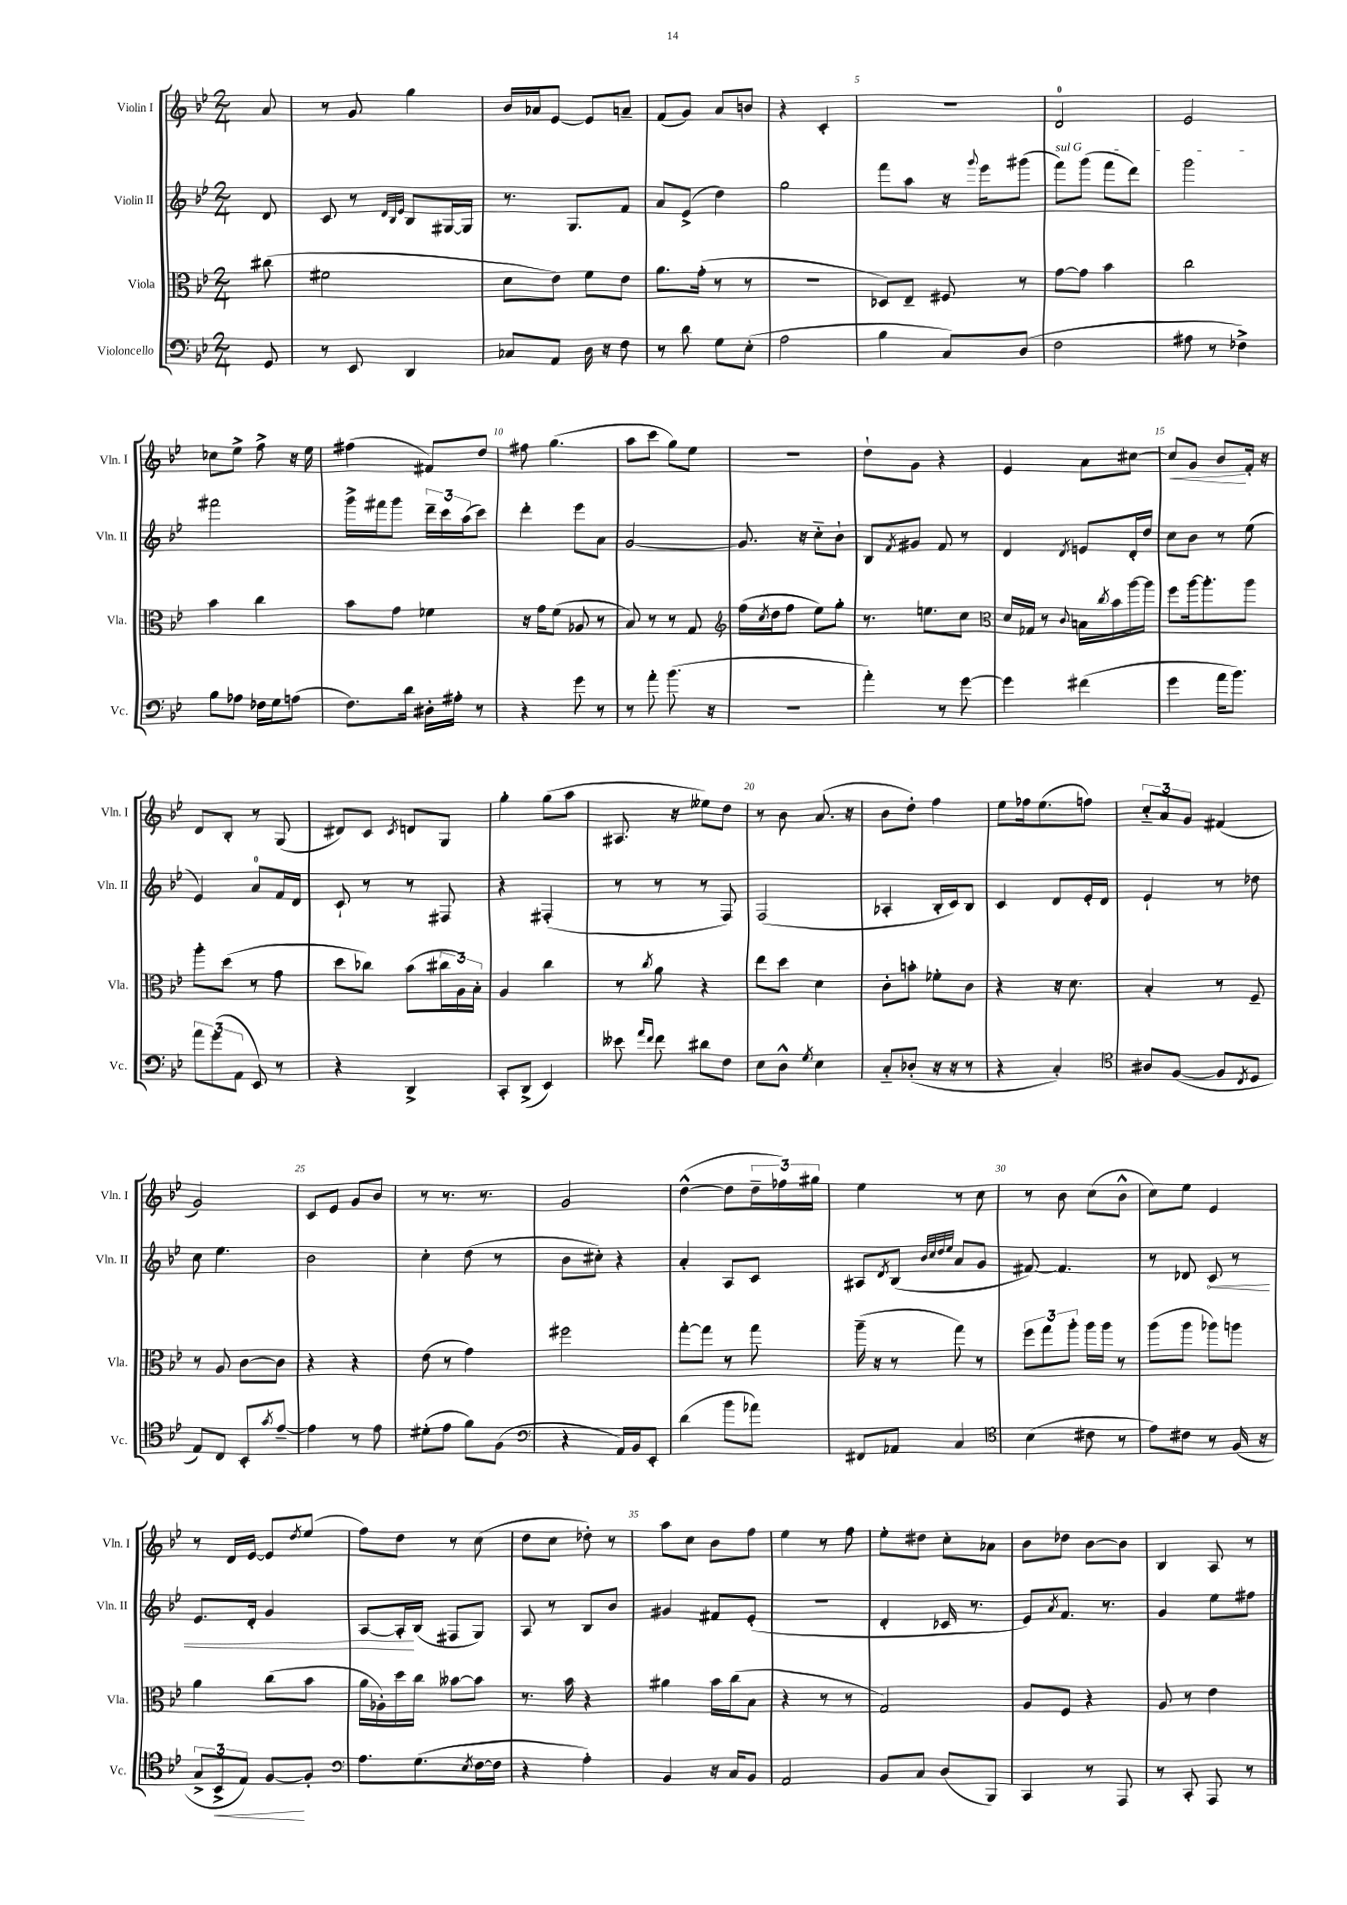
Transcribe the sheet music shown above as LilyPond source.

<<
\new StaffGroup <<
\new Staff = "s0" \with { instrumentName = "Violin I" shortInstrumentName = "Vln. I" } {
    \clef treble \key bes \major \numericTimeSignature \time 2/4 \partial 8
    a'8 |
    r8 g'8 g''4 |
    bes'16 aes'16 ees'8~ ees'8 a'8-- |
    f'8( g'8) a'8 b'8 |
    r4 c'4-. |
    R2 |
    d'2-0 |
    ees'2 |
    ces''8 ees''8-> f''8-> r16 ees''16 |
    fis''4( fis'8) d''8 |
    fis''8 g''4.( |
    a''8 c'''8 g''8) ees''8 |
    R2 |
    d''8-! g'8 r4 |
    ees'4 a'8 cis''8~ |
    cis''8\< g'8 bes'8\! f'16-. r16 |
    d'8 bes8-. r8 g8( |
    dis'8) c'8 \acciaccatura { c'8 } d'8 g8 |
    g''4-. g''8( a''8 |
    ais8. r16 eeses''8) d''8 |
    r8 bes'8 a'8.( r16 |
    bes'8 d''8-.) f''4 |
    ees''8 fes''16 ees''8.( f''8) |
    \tuplet 3/2 { c''8-_ a'8 g'8 } fis'4( |
    g'2) |
    c'8 ees'8 g'8 bes'8 |
    r8 r8. r8. |
    g'2 |
    d''4~-^( d''8 \tuplet 3/2 { d''16-- fes''16) gis''16 } |
    ees''4 r8 c''8 |
    r8 bes'8 c''8( bes'8-^ |
    c''8) ees''8 ees'4 |
    r8 d'16 ees'16~ ees'8 \acciaccatura { d''8 } ees''8( |
    f''8) d''8 r8 c''8( |
    d''8 c''8 des''8-.) r8 |
    a''8 c''8 bes'8 f''8 |
    ees''4 r8 f''8 |
    ees''8-. dis''8 c''8-. aes'8 |
    bes'8 des''8 bes'8~ bes'8 |
    bes4 a8 r8 \bar "|." |
}
\new Staff = "s1" \with { instrumentName = "Violin II" shortInstrumentName = "Vln. II" } {
    \clef treble \key bes \major \numericTimeSignature \time 2/4 \partial 8
    d'8 |
    c'8 r8 \grace { d'32 bes32 ees'32 } bes8 gis16~ gis16 |
    r8. g8. f'8 |
    a'8 ees'8->( d''4) |
    g''2 |
    f'''8 a''8 r16 \appoggiatura { g'''8 } ees'''16 gis'''8( |
    \once \override TextSpanner.bound-details.left.text = \markup { \italic "sul G" } f'''8\startTextSpan) g'''8( f'''8 d'''8) |
    g'''2\stopTextSpan |
    fis'''2 |
    g'''16-> fis'''16 g'''8 \tuplet 3/2 { d'''16-- c'''16 a''16( } c'''8) |
    d'''4-. ees'''8 a'8 |
    g'2~ |
    g'8. r16 c''8-_ bes'8-! |
    bes8 \acciaccatura { f'8 } gis'8 f'8 r8 |
    d'4 \acciaccatura { d'8 } e'8 d'16-. d''16 |
    c''8 bes'8 r8 ees''8( |
    ees'4) a'8-0 f'16 d'16 |
    c'8-! r8 r8 fis8 |
    r4 fis4-.( |
    r8 r8 r8 f8) |
    f2( |
    aes4-. bes16-. c'16) bes8 |
    c'4 d'8 ees'16-. d'16 |
    ees'4-! r8 des''8 |
    c''8 ees''4. |
    bes'2 |
    c''4-. d''8( r8 |
    bes'8 cis''8-.) r4 |
    a'4-. a8 c'8 |
    ais8 \acciaccatura { d'8 } bes8( \grace { bes'32 c''32 d''32 ees''32 } a'8 g'8 |
    fis'8~) fis'4. |
    r8 des'8 \once \override Hairpin.circled-tip = ##t c'8\< r8 |
    ees'8. d'16-. g'4 |
    a8~ a16-.\! bes16( fis8 g8) |
    a8 r8 bes8 bes'8 |
    gis'4 fis'8 ees'8-.( |
    R2 |
    d'4-. ces'16 r8. |
    ees'8) \acciaccatura { a'8 } f'8. r8. |
    g'4 ees''8 fis''8 \bar "|." |
}
\new Staff = "s2" \with { instrumentName = "Viola" shortInstrumentName = "Vla." } {
    \clef alto \key bes \major \numericTimeSignature \time 2/4 \partial 8
    cis''8( |
    fis'2 |
    d'8 ees'8) f'8 ees'8 |
    a'8. g'16-.( r8 r8 |
    R2 |
    des8) ees8-- fis8 r8 |
    g'8~ g'8 bes'4 |
    c''2 |
    bes'4 c''4 |
    bes'8 g'8 fes'4 |
    r16 g'16 f'8( aes8 r8 |
    bes8) r8 r8 g8 |
    \clef treble f''16( \acciaccatura { c''8 } d''16 f''8 ees''8) g''8-. |
    r8. e''8. c''8 |
    \clef alto d'16 ges16 r8 \appoggiatura { c'8 } b16 \acciaccatura { c''8 } bes'16 a''16~ a''16 |
    f''8 a''16~ a''8.-. a''8 |
    a''8-. d''8( r8 g'8 |
    d''8 ces''8) bes'8( \tuplet 3/2 { cis''16 a16) bes16-. } |
    a4 c''4 |
    r8 \acciaccatura { c''8 } a'8 r4 |
    ees''8 d''8 d'4 |
    c'8-. b'8-. fes'8-. c'8 |
    r4 r16 d'8. |
    bes4-. r8 f8-- |
    r8 a8 c'8~ c'8 |
    r4 r4 |
    ees'8( r8 g'4) |
    fis''2 |
    g''8~-. g''8 r8 g''8 |
    a''16--( r16 r8 g''8) r8 |
    \tuplet 3/2 { f''8 g''8 a''8-. } a''16 a''16 r8 |
    a''8( a''8 aes''8) a''8 |
    a'4 c''8( bes'8 |
    a'16 aes16-.) d''16 c''16 beses'8~ beses'8 |
    r8. bes'16 r4 |
    ais'4 bes'16 c''16( bes8 |
    r4 r8 r8 |
    g2) |
    a8 f8 r4 |
    a8 r8 ees'4 \bar "|." |
}
\new Staff = "s3" \with { instrumentName = "Violoncello" shortInstrumentName = "Vc." } {
    \clef bass \key bes \major \numericTimeSignature \time 2/4 \partial 8
    g,8 |
    r8 ees,8 d,4 |
    ces8 a,8 d16 r16 f8 |
    r8 d'8 g8 ees8-.( |
    a2 |
    bes4 c8) d8( |
    f2 |
    ais8 r8 fes4->) |
    bes8 aes8 fes16 g16 a8( |
    f8.) d'16 dis16-. ais16-. r8 |
    r4 g'8 r8 |
    r8 a'8-. bes'8.( r16 |
    r2 |
    a'4-.) r8 g'8~ |
    g'4 fis'4( |
    g'4 a'16 bes'8.) |
    \tuplet 3/2 { a'8 g'8( a,8 } ees,8) r8 |
    r4 d,4-> |
    c,8-. d,8->( ees,4) |
    eeses'8 \grace { a'16 f'16 } f'8 dis'8 f8 |
    ees8 d8-^ \acciaccatura { g8 } ees4 |
    c8-_ des8-.( r16 r16 r8 |
    r4 c4-.) |
    \clef tenor ais8 f8~( f8 \acciaccatura { c8 } d8 |
    ees8) c8 bes,8-. \acciaccatura { g'8 } ees'8~-- |
    ees'4 r8 ees'8 |
    dis'8-.( ees'8 f'8) f8( |
    \clef bass r4 a,16) bes,16 ees,8-. |
    d'4( bes'8 aes'8) |
    fis,8 aes,8 c4 |
    \clef tenor bes4( cis'8 r8 |
    ees'8) cis'8 r8 f16( r16 |
    \tuplet 3/2 { g8-> bes,8->\< ees8) } f8~\! f8-. |
    \clef bass a8. g8.( \acciaccatura { ees8 } f16~ f16 |
    r4 a4-.) |
    bes,4 r16 c16 bes,8 |
    a,2 |
    bes,8 c8 d8( bes,,8) |
    c,4 r8 a,,8 |
    r8 c,8-. a,,8 r8 \bar "|." |
}
>>
>>
\layout { \context { \Score \override BarNumber.break-visibility = ##(#f #t #t) barNumberVisibility = #(every-nth-bar-number-visible 5) } }
